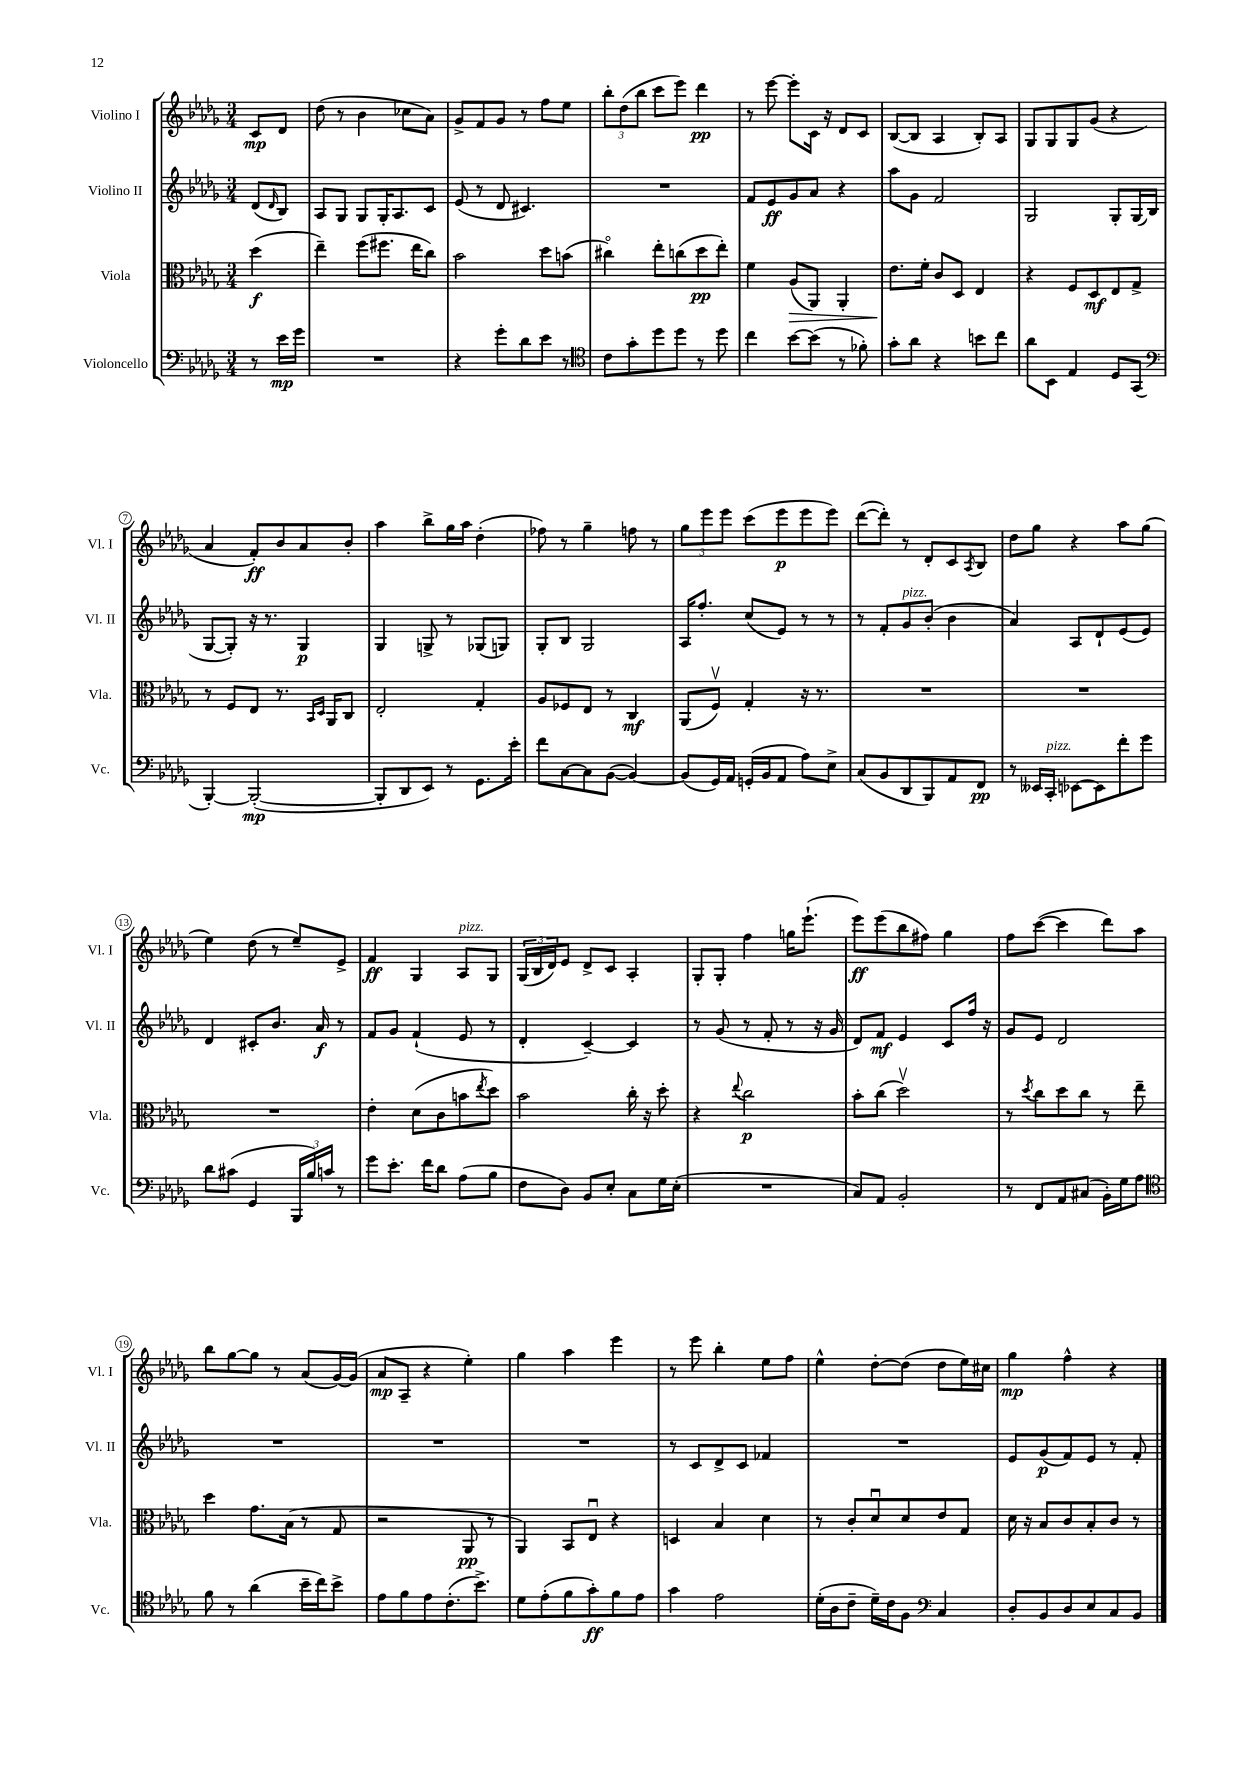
<<
\new StaffGroup <<
\new Staff = "s0" \with { instrumentName = "Violino I" shortInstrumentName = "Vl. I" } {
    \clef treble \key des \major \numericTimeSignature \time 3/4 \partial 4
    c'8\mp des'8 |
    des''8( r8 bes'4 ces''8 aes'8) |
    ges'8-> f'8 ges'8 r8 f''8 ees''8 |
    \tuplet 3/2 { bes''8-. des''8( bes''8 } c'''8 ees'''8) des'''4\pp |
    r8 ees'''8~ ees'''8-. c'16 r16 des'8 c'8 |
    bes8~( bes8 aes4 bes8-.) aes8 |
    ges8 ges8 ges8 ges'8( r4 |
    aes'4 f'8-.\ff) bes'8 aes'8 bes'8-. |
    aes''4 bes''8-> ges''16 aes''16 des''4-.( |
    fes''8) r8 ges''4-- f''8 r8 |
    \tuplet 3/2 { ges''8 ees'''8 ees'''8 } c'''8( ees'''8\p ees'''8 ees'''8) |
    des'''8~( des'''8-.) r8 des'8-. c'8 \acciaccatura { aes8 } bes8 |
    des''8 ges''8 r4 aes''8 ges''8( |
    ees''4) des''8( r8 ees''8--) ees'8-> |
    f'4\ff ges4 aes8^\markup { \italic "pizz." } ges8 |
    \tuplet 3/2 { ges16( bes16 des'16) } ees'8 des'8-> c'8 aes4-. |
    ges8-. ges8-. f''4 g''16 ees'''8.-!( |
    ees'''8\ff) ees'''8( bes''8 fis''8) ges''4 |
    f''8 c'''8~( c'''4 des'''8) aes''8 |
    bes''8 ges''8~ ges''8 r8 aes'8( ges'16~) ges'16( |
    aes'8\mp aes8-- r4 ees''4-.) |
    ges''4 aes''4 ees'''4 |
    r8 ees'''8 bes''4-. ees''8 f''8 |
    ees''4-^ des''8~-. des''8( des''8 ees''16) cis''16 |
    ges''4\mp f''4-^ r4 \bar "|." |
}
\new Staff = "s1" \with { instrumentName = "Violino II" shortInstrumentName = "Vl. II" } {
    \clef treble \key des \major \numericTimeSignature \time 3/4 \partial 4
    des'8( \grace { des'16 } bes8) |
    aes8 ges8 ges8 ges16-. aes8. c'8 |
    ees'8( r8 des'8 cis'4.) |
    R2. |
    f'8 ees'8\ff ges'8 aes'8 r4 |
    aes''8 ges'8 f'2 |
    ges2 ges8-. ges16( bes16 |
    ges8~ ges8-.) r16 r8. ges4\p |
    ges4 g8-> r8 ges8( g8) |
    ges8-. bes8 ges2 |
    aes16 f''8.-. c''8( ees'8) r8 r8 |
    r8 f'8-. ges'8^\markup { \italic "pizz." } bes'8-.( bes'4 |
    aes'4) aes8 des'8-! ees'8( ees'8) |
    des'4 cis'8-. bes'8. aes'16\f r8 |
    f'8 ges'8 f'4-!( ees'8 r8 |
    des'4-. c'4~--) c'4 |
    r8 ges'8( r8 f'8-. r8 r16 ges'16 |
    des'8) f'8\mf ees'4 c'8 f''16 r16 |
    ges'8 ees'8 des'2 |
    R2. |
    R2. |
    R2. |
    r8 c'8 des'8-> c'8 fes'4 |
    R2. |
    ees'8 ges'8\p( f'8) ees'8 r8 f'8-. \bar "|." |
}
\new Staff = "s2" \with { instrumentName = "Viola" shortInstrumentName = "Vla." } {
    \clef alto \key des \major \numericTimeSignature \time 3/4 \partial 4
    des''4\f( |
    ees''4--) f''8( fis''8. ees''16 c''8) |
    bes'2 des''8 b'8( |
    cis''4\flageolet) ees''8-. c''8( des''8\pp ees''8-.) |
    f'4 aes8\>( aes,8) aes,4-. |
    ees'8.\! f'16-. c'8 des8 ees4 |
    r4 f8 des8\mf ees8 ges8-> |
    r8 f8 ees8 r8. \grace { bes,16 des16 } aes,16 c8 |
    ees2-. ges4-. |
    aes8 fes8 ees8 r8 c4\mf |
    aes,8( f8\upbow) ges4-. r16 r8. |
    R2. |
    R2. |
    R2. |
    ees'4-. des'8( c'8 b'8 \acciaccatura { ees''8 } des''8) |
    bes'2 c''16-. r16 des''8-. |
    r4 \appoggiatura { ees''8 } c''2\p |
    bes'8-. c''8( des''2\upbow) |
    r8 \acciaccatura { des''8 } c''8 des''8 c''8 r8 ees''8-- |
    des''4 ges'8. bes16( r8 ges8 |
    r2 aes,8\pp r8 |
    aes,4) bes,8 ees8\downbow r4 |
    d4 bes4 des'4 |
    r8 c'8-. des'8\downbow des'8 ees'8 ges8 |
    des'16 r16 bes8 c'8 bes8-. c'8 r8 \bar "|." |
}
\new Staff = "s3" \with { instrumentName = "Violoncello" shortInstrumentName = "Vc." } {
    \clef bass \key des \major \numericTimeSignature \time 3/4 \partial 4
    r8 ees'16\mp ges'16 |
    R2. |
    r4 ges'8-. des'8 ees'8 r8 |
    \clef tenor c'8 ges'8-. des''8 des''8 r8 des''8 |
    c''4 bes'8~ bes'8( r8 fes'8-.) |
    ges'8-. aes'8 r4 b'8 c''8 |
    aes'8 bes,8 ees4 des8 ges,8( |
    \clef bass bes,,4~-.) bes,,2~-.\mp( |
    bes,,8-. des,8 ees,8) r8 ges,8. ees'16-. |
    f'8 c8~ c8 bes,8~( bes,4~) |
    bes,8( ges,16) aes,16 g,16-.( bes,16 aes,8 aes8) ees8-> |
    c8( bes,8 des,8 bes,,8) aes,8 f,8\pp |
    r8 eeses,16 c,16-.^\markup { \italic "pizz." } ees,8~ ees,8 f'8-. ges'8 |
    des'8 cis'8( ges,4 \tuplet 3/2 { bes,,16 bes16) c'16 } r8 |
    ges'8 ees'8.-. f'16 des'8 aes8( bes8 |
    f8 des8) bes,8 ees8-. c8 ges16 ees16-.( |
    R2. |
    c8) aes,8 bes,2-. |
    r8 f,8 aes,8 cis8( bes,16-.) ges16 aes8 |
    \clef tenor f'8 r8 aes'4( bes'16-- c''16) bes'8-> |
    ees'8 f'8 ees'8 c'8.-.( bes'8.->) |
    des'8 ees'8-.( f'8 ges'8-.\ff) f'8 ees'8 |
    ges'4 ees'2 |
    des'16-.( aes16 c'8-- des'16--) c'16 f8 \clef bass c4 |
    des8-. bes,8 des8 ees8 c8 bes,8 \bar "|." |
}
>>
>>
\layout { \context { \Score \override BarNumber.stencil = #(make-stencil-circler 0.1 0.3 ly:text-interface::print) } }
